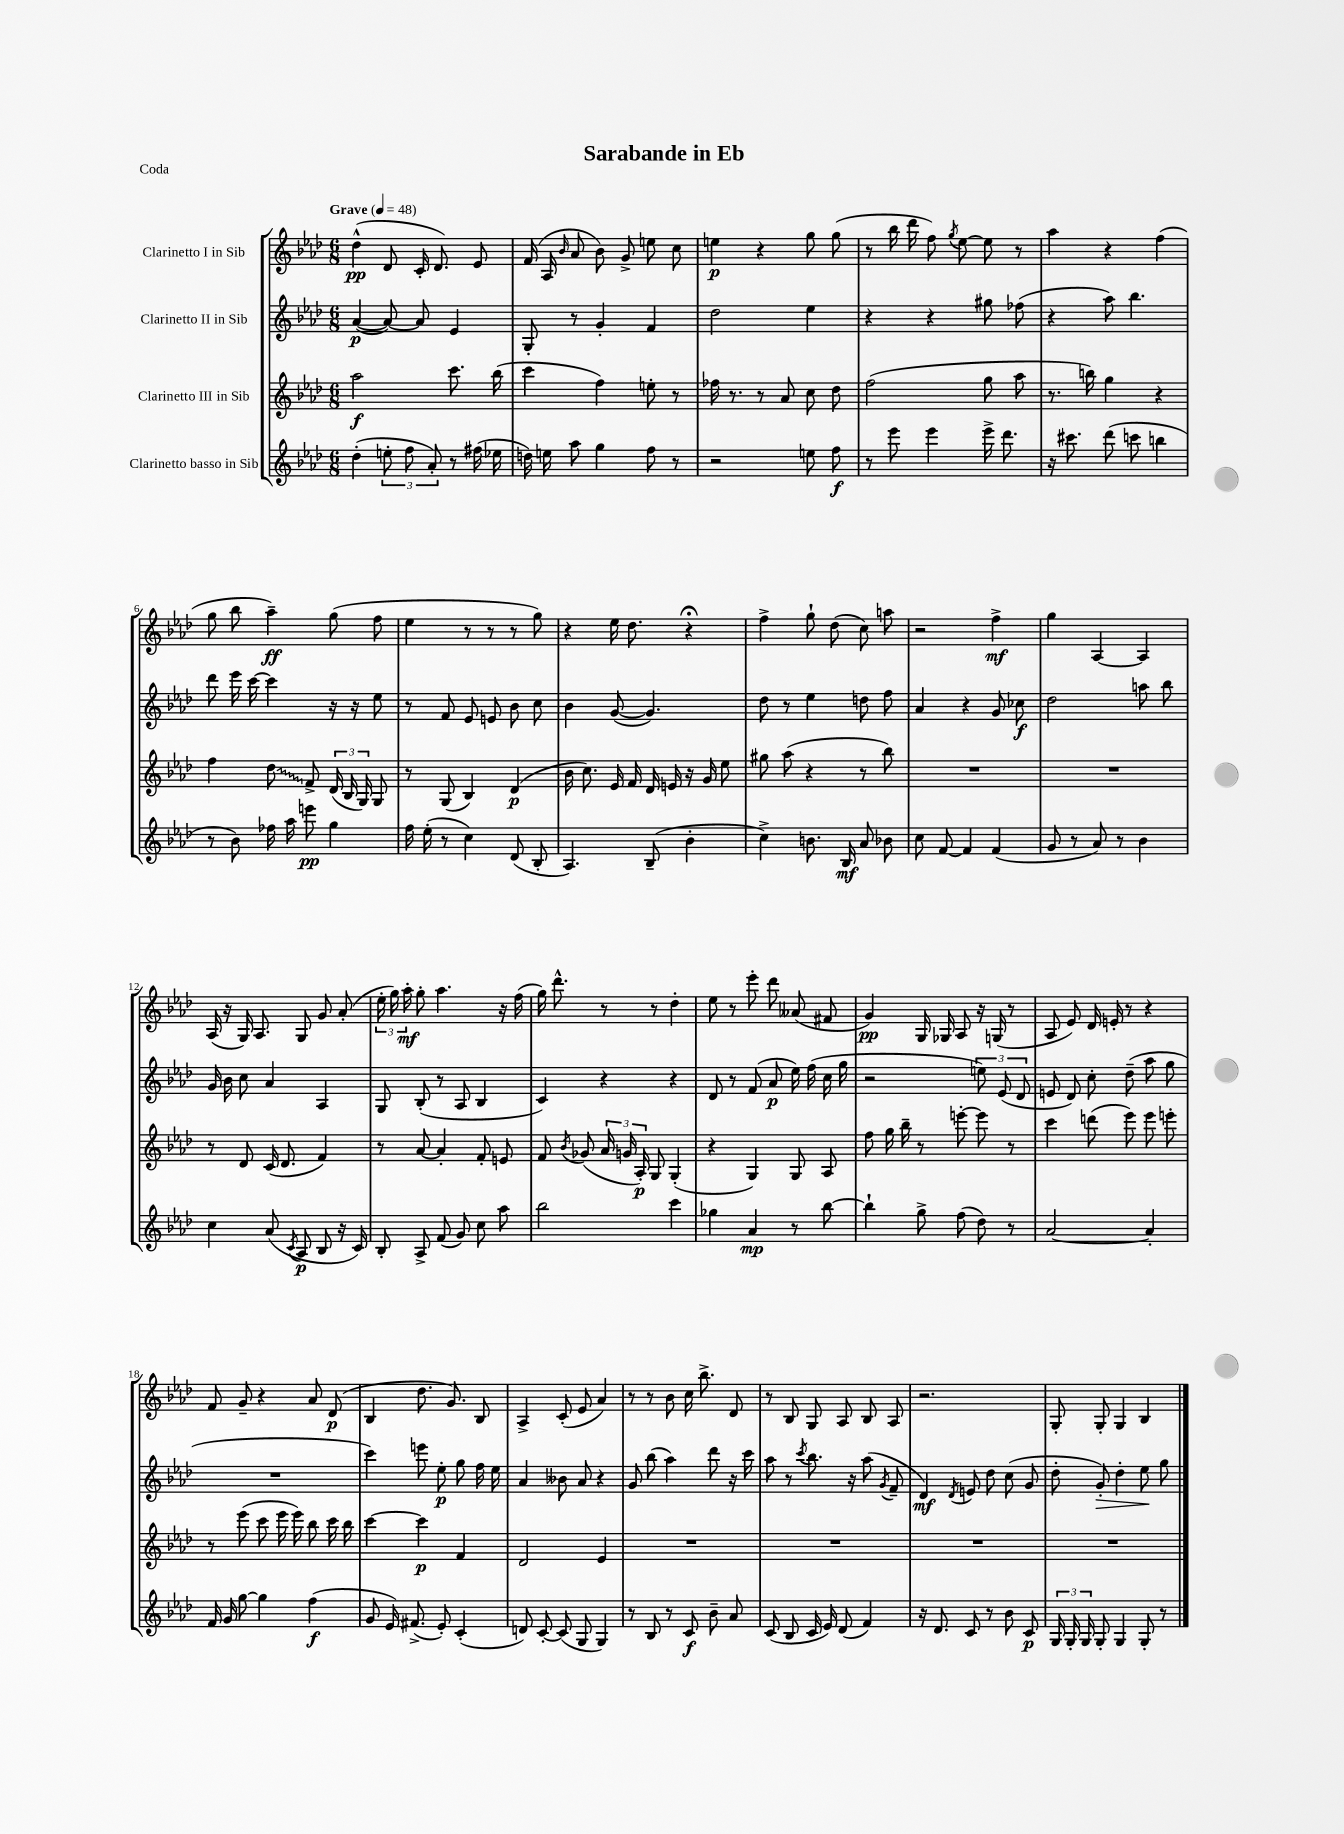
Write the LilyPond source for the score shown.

\header { title = "Sarabande in Eb" piece = "Coda" }
<<
\new StaffGroup <<
\new Staff = "s0" \with { instrumentName = "Clarinetto I in Sib" } {
    \clef treble \key aes \major \numericTimeSignature \time 6/8 \tempo "Grave" 4 = 48
    \autoBeamOff des''4-^\pp( des'8 c'16-. des'8.) ees'8 |
    f'16( aes16 \grace { bes'16 } aes'8 bes'8) g'8-> e''8 c''8 |
    e''4\p r4 g''8 g''8( |
    r8 bes''16 des'''16 f''8) \acciaccatura { g''8 } ees''8~ ees''8 r8 |
    aes''4 r4 f''4( |
    g''8 bes''8 aes''4--\ff) g''8( f''8 |
    ees''4 r8 r8 r8 g''8) |
    r4 ees''16 des''8. r4\fermata |
    f''4-> g''8-! des''8( c''8) a''8 |
    r2 f''4->\mf |
    g''4 aes4~ aes4 |
    aes16( r16 g16) aes8. g8 g'8 aes'8-.( |
    \tuplet 3/2 { ees''16-. g''16) aes''16-.\mf } g''8-. aes''4. r16 f''16( |
    g''16) des'''8.-^ r8 r8 des''4-. |
    ees''8 r8 ees'''8-. des'''8 aeses'8( fis'8 |
    g'4\pp) g16 ges16 aes8 r16 g16( r8 |
    aes8 ees'8) des'16 e'16-. r8 r4 |
    f'8 g'8-- r4 aes'8 des'8\p( |
    bes4 des''8. g'8.) bes8 |
    aes4-> c'8-.( ees'8 aes'4) |
    r8 r8 bes'8 c''16 bes''8.-> des'8 |
    r8 bes8 g8 aes8 bes8 aes8 |
    r2. |
    g8-. g8-. g4 bes4 \bar "|." |
}
\new Staff = "s1" \with { instrumentName = "Clarinetto II in Sib" } {
    \clef treble \key aes \major \numericTimeSignature \time 6/8
    \autoBeamOff aes'4~\p( aes'8~) aes'8 ees'4 |
    g8-. r8 g'4-. f'4 |
    des''2 ees''4 |
    r4 r4 gis''8 fes''8( |
    r4 aes''8) bes''4. |
    des'''8 ees'''16 c'''16~ c'''4 r16 r16 ees''8 |
    r8 f'8 ees'8 e'8 bes'8 c''8 |
    bes'4 g'8~( g'4.) |
    des''8 r8 ees''4 d''8 f''8 |
    aes'4 r4 g'8 ces''8\f |
    des''2 a''8 bes''8 |
    g'16 bes'16 c''8 aes'4 aes4 |
    g8 bes8-.( r8 aes8 bes4 |
    c'4) r4 r4 |
    des'8 r8 f'8( aes'8\p ees''16) f''16( c''16 g''16 |
    r2 \tuplet 3/2 { e''8) ees'8( des'8 } |
    e'8 des'8) c''8-. des''8--( aes''8 g''8 |
    R2. |
    c'''4) e'''8 ees''8-.\p g''8 f''16 ees''16 |
    aes'4 beses'8 aes'8 r4 |
    g'8 bes''8( aes''4) des'''8 r16 c'''16 |
    aes''8 r8 \acciaccatura { c'''8 } bes''8. r16 aes''8( \acciaccatura { g'8 } f'8-- |
    des'4\mf) \acciaccatura { des'8 } e'8 des''8 c''8( g'8 |
    des''8-. g'8-.\>) des''4-. ees''8\! g''8 \bar "|." |
}
\new Staff = "s2" \with { instrumentName = "Clarinetto III in Sib" } {
    \clef treble \key aes \major \numericTimeSignature \time 6/8
    \autoBeamOff aes''2\f c'''8. bes''16( |
    c'''4 f''4) e''8-. r8 |
    fes''16 r8. r8 aes'8 c''8 des''8 |
    f''2( g''8 aes''8 |
    r8. b''16) g''4 r4 |
    f''4 \once \override Glissando.style = #'zigzag des''8\glissando f'8-> \tuplet 3/2 { des'16( bes16 g16) } g8 |
    r8 g8( bes4) des'4\p( |
    bes'16 c''8.) ees'16 f'16 des'16 e'16 r16 g'16 ees''8 |
    gis''8 aes''8( r4 r8 bes''8) |
    R2. |
    R2. |
    r8 des'8 c'16( des'8. f'4) |
    r8 aes'8~ aes'4-. f'8-. e'8 |
    f'8 \acciaccatura { bes'8 } ges'8( \tuplet 3/2 { aes'16 g'16 aes16-.\p) } g8 g4-.( |
    r4 g4) g8 aes8 |
    f''8 g''16 bes''16-- r8 e'''8~-. e'''8 r8 |
    c'''4 d'''8( ees'''8) ees'''8 e'''8-. |
    r8 ees'''8( c'''8 ees'''16 ees'''16) bes''8 c'''16 bes''16 |
    c'''4~ c'''4\p f'4 |
    des'2 ees'4 |
    R2. |
    R2. |
    R2. |
    R2. \bar "|." |
}
\new Staff = "s3" \with { instrumentName = "Clarinetto basso in Sib" } {
    \clef treble \key aes \major \numericTimeSignature \time 6/8
    \autoBeamOff des''4-.( \tuplet 3/2 { e''8-. f''8 aes'8-.) } r8 fis''16( ees''16 |
    d''16) e''16 aes''8 g''4 f''8 r8 |
    r2 e''8 f''8\f |
    r8 ees'''8 ees'''4 ees'''16-> des'''8. |
    r16 cis'''8. des'''8( c'''8 b''4 |
    r8 bes'8) fes''16 aes''16 e'''8\pp g''4 |
    f''16 ees''16-.( r8 c''4) des'8( bes8-. |
    aes4.) bes8--( bes'4-. |
    c''4->) b'8. bes16\mf aes'8 bes'8 |
    c''8 f'8~ f'4 f'4( |
    g'8 r8 aes'8) r8 bes'4 |
    c''4 aes'8( \acciaccatura { c'8 } aes8\p bes8 r16 c'16) |
    bes8-. aes8-> f'8( g'8) c''8 aes''8 |
    bes''2 c'''4 |
    ges''4 aes'4\mp r8 bes''8~ |
    bes''4-! g''8-> f''8( des''8) r8 |
    aes'2~ aes'4-. |
    f'16 g'16 g''8~ g''4 f''4\f( |
    g'8 ees'16) fis'8.->( ees'8-.) c'4-.( |
    d'8) c'8~-. c'8( g8 g4) |
    r8 bes8 r8 c'8\f bes'8-- aes'8 |
    c'8( bes8 c'16 ees'16) des'8( f'4) |
    r16 des'8. c'8 r8 bes'8 c'8\p |
    \tuplet 3/2 { g16 g16-. g16 } g8-. g4 g8-. r8 \bar "|." |
}
>>
>>
